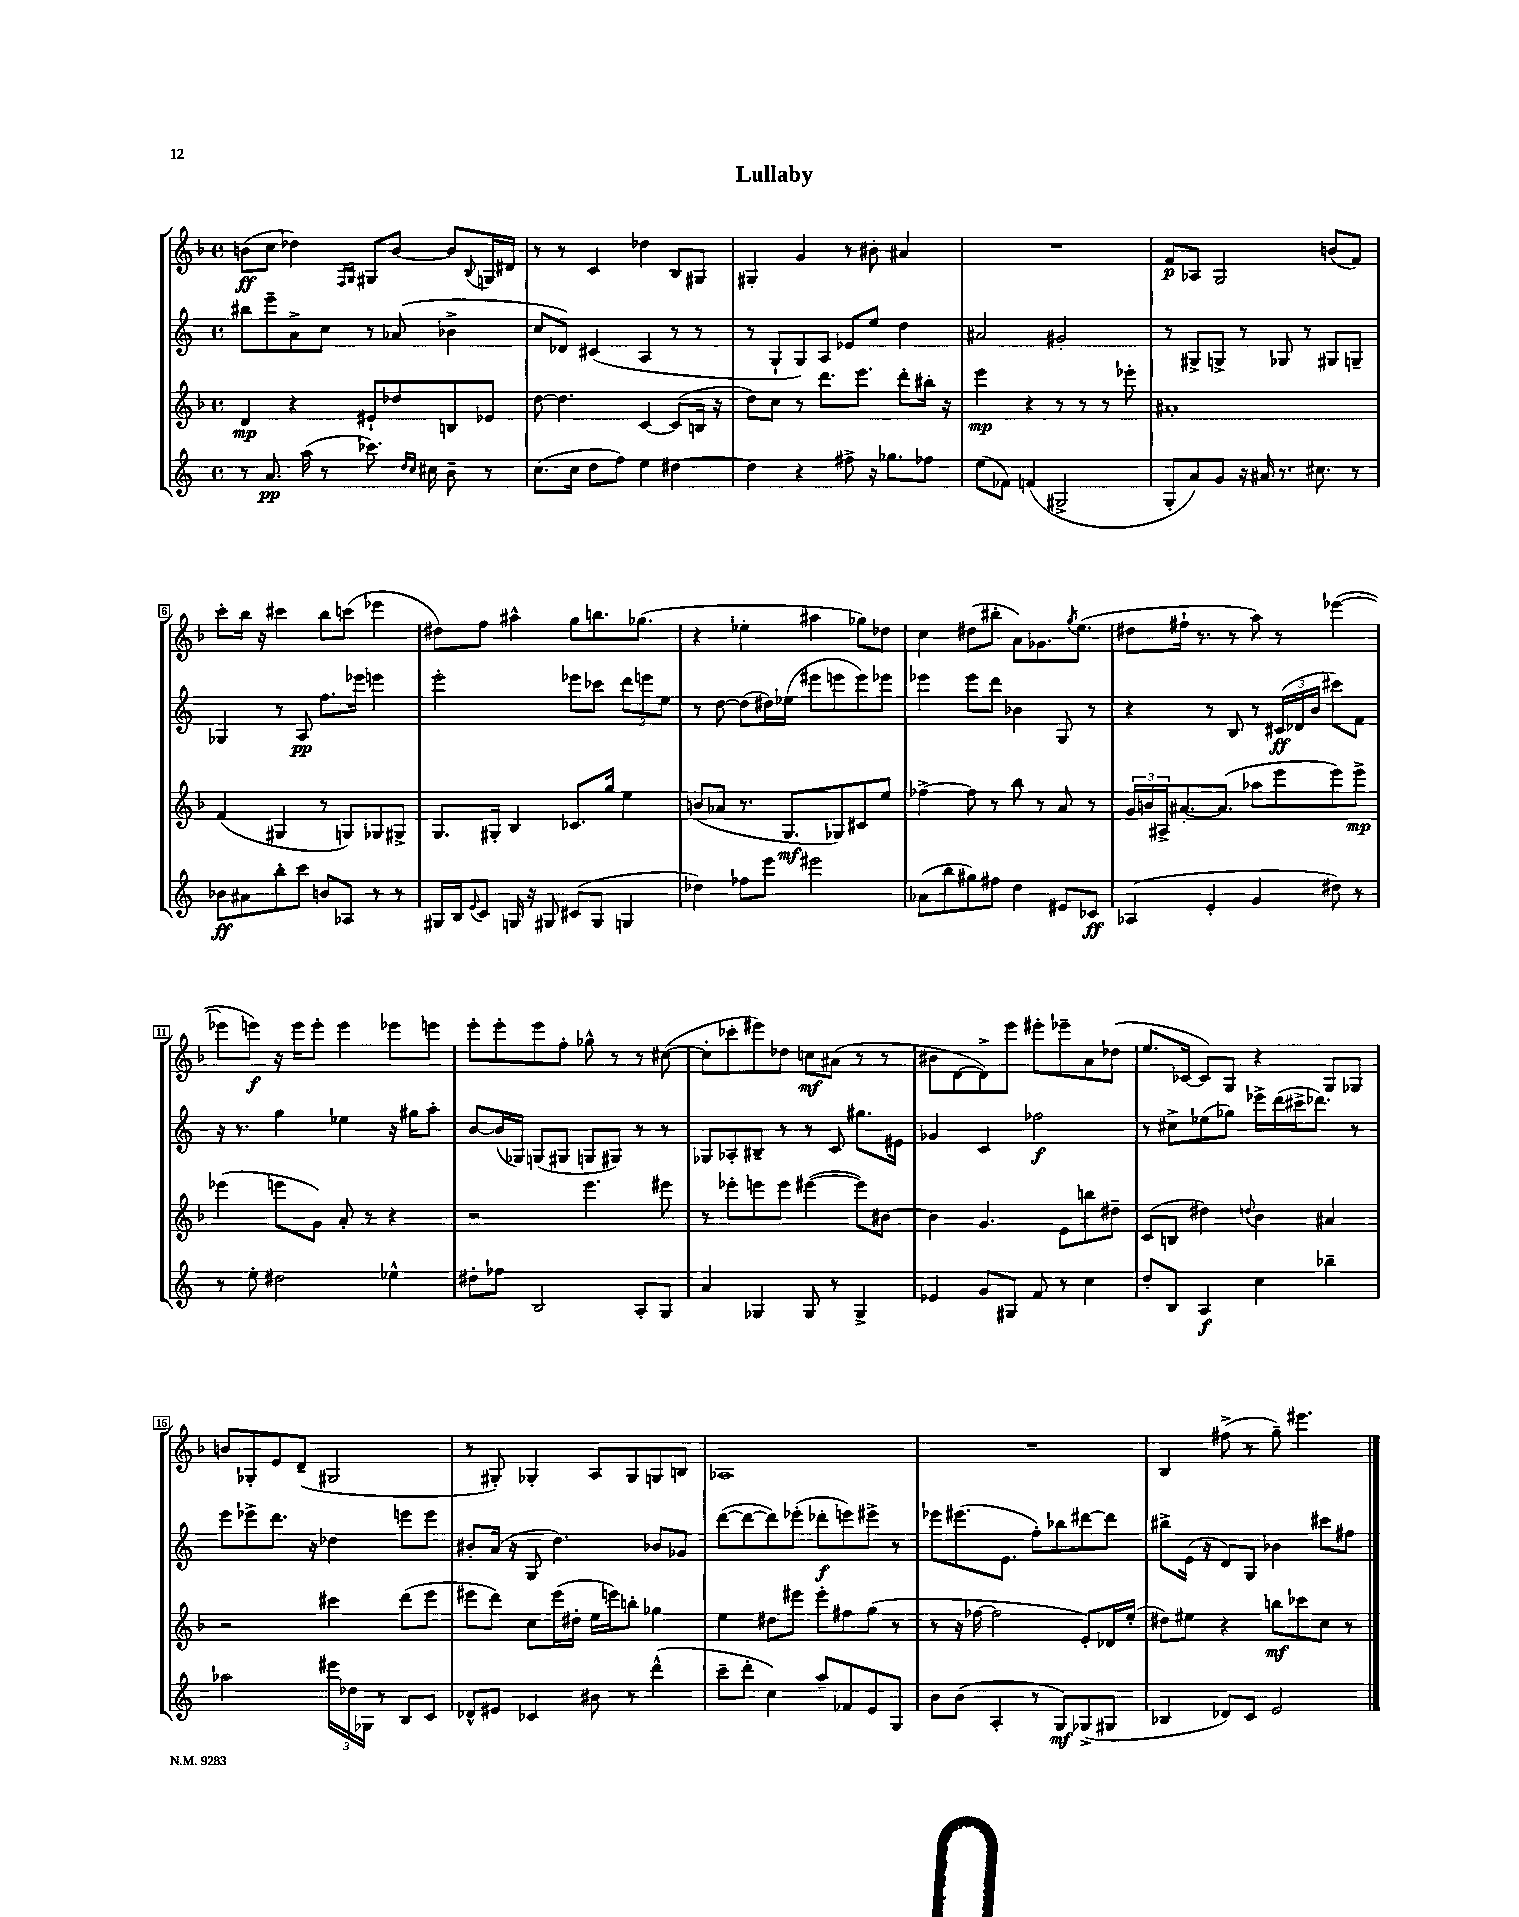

**kern	**kern	**kern	**kern
*staff4	*staff3	*staff2	*staff1
*clefG2	*clefG2	*clefG2	*clefG2
*k[]	*k[b-]	*k[]	*k[b-]
*M4/4	*M4/4	*M4/4	*M4/4
*met(c)	*met(c)	*met(c)	*met(c)
8r	4d	8bb#	(8b
8.a	.	8eee~	8cc
.	4r	8a^	4dd-)
(16aa	.	.	.
8r	.	8cc	.
.	.	.	16qqF
.	.	.	16qqG
8.ccc-)	8e#`	8r	8G#
.	8dd-	(8a-	[8b
16qqdd	.	.	.
16qqcc	.	.	.
16cc#	.	.	.
8b~	8B	4b-^	8b]
.	.	.	8qqB-
8r	8e-	.	16G
.	.	.	16d#
=	=	=	=
(8.cc	[8dd	8cc	8r
.	4.dd]	8d-)	8r
16cc	.	.	.
8dd	.	(4c#	4c
8ff)	.	.	.
4ee	[4c	4A	4dd-
[4dd#	(8c]	8r	8B-
.	16B	8r	8G#
.	16r	.	.
=	=	=	=
4dd#]	8dd)	8r	4G#'
.	8cc	8G`	.
4r	8r	8G)	4g
.	8.ddd	8A	.
8ff#^	.	8e-	8r
.	8.eee	.	.
16r	.	8ee	8b#'
8.gg-	.	.	.
.	8ddd'	4dd	4a#
8ff-	16bb#'	.	.
.	16r	.	.
=	=	=	=
(8ee	4eee	2a#	1r
8f-)	.	.	.
(4f	4r	.	.
2G#^	8r	2g#'	.
.	8r	.	.
.	8r	.	.
.	8eee-'	.	.
=	=	=	=
8G'	1a#'	8r	8f
8a)	.	8G#^	8A-
8g	.	8G^	2G
16r	.	8r	.
16a#	.	.	.
8.r	.	8G-	.
.	.	8r	.
8.cc#	.	.	.
.	.	8G#	(8b
8r	.	8G~	8f)
=	=	=	=
8b-	(4f	4G-	8ccc'
8a#	.	.	16bb-
.	.	.	16r
8bb'	4G#	8r	4ccc#
8ccc	.	8A	.
8b	8r	8.ff	8bb-
8A-	8G)	.	(8ccc
.	.	16eee-	.
8r	8G-	4eee	4eee-
8r	8G#^	.	.
=	=	=	=
16G#	8.G	2eee'	8dd#)
16B	.	.	.
8qqe	.	.	.
8c	.	.	8ff
.	16G#'	.	.
16G	4B-	.	4aa#^^
16r	.	.	.
8G#	.	.	.
(8c#	8.c-	8eee-	8gg
8G#	.	8ccc-	8.bb
.	16gg	.	.
4G	4ee	12ddd	.
.	.	.	(8.gg-
.	.	12eee	.
.	.	12ee	.
=	=	=	=
4dd-)	(8b	8r	4r
.	8a-	[8dd	.
8ff-	8.r	(8dd]	4ee-'
8eee	.	16dd#)	.
.	8.G	(16ee-	.
2eee#	.	8eee#	4aa#
.	8G-)	8eee	.
.	8c#	8eee)	8gg-)
.	8ee	8eee-	8dd-
=	=	=	=
(8a-	[4ff-^	4eee-	4cc
8bb	.	.	.
8gg#)	8ff-]	8eee-	(8dd#
8ff#	8r	8ddd	8bb#'
4dd	8bb-	4b-	8a)
.	8r	.	8.g-
8e#	8a	8G	.
.	.	.	8qgg
.	.	.	(8.ee
8c-	8r	8r	.
=	=	=	=
(4A-	24g	4r	8dd#
.	24b	.	.
.	24A#^	.	.
.	[8.a#'	.	16ff#`
.	.	.	8.r
4e'	.	8r	.
.	(8.a#]	.	.
.	.	8B	8r
4g	8aa-	8r	8aa)
.	8eee	(24c#	8r
.	.	24d-	.
.	.	24b	.
8dd#)	8eee)	8ccc#)	([4eee-
8r	8eee^	8f	.
=	=	=	=
8r	(4eee-	16r	8eee-]
.	.	8.r	.
8ee'	.	.	8eee)
2dd#	8eee	4gg	16r
.	.	.	16eee
.	8g)	.	8eee'
.	8a'	4ee-	4eee
.	8r	.	.
4ee-^^	4r	16r	8eee-
.	.	16gg#	.
.	.	8aa'	8eee
=	=	=	=
8dd#'	2r	[8b	8eee'
8ff-	.	(16b]	8eee'
.	.	16G-)	.
2B	.	(8G	8eee
.	.	8G#	8ff'
.	4.eee	8G	8gg-^^
.	.	8G#)	8r
8A'	.	8r	8r
8G	8eee#	8r	([8cc#
=	=	=	=
4a	8r	8G-	8cc#']
.	8eee-'	8A-'	8ccc-'
4G-	8eee	8B#~	8eee#)
.	8eee	8r	8dd-
8G-	([4eee#	8r	8cc
8r	.	8c	(8a#
4G-^	8eee#])	8.gg#	8r
.	[8b#	.	8r
.	.	16e#	.
=	=	=	=
4e-	4b#]	4g-	8b#
.	.	.	[8d
8g	4.g	4c	8d^])
8G#	.	.	8eee
8f	.	2ff-	8eee#'
8r	8e	.	8eee-~
4cc	8bb	.	8a
.	8dd#~	.	(8dd-
=	=	=	=
8dd'	(8c	8r	8.ee
8B	8B	8cc#^	.
.	.	.	[16c-
4A	4dd#)	(8ee-	8c-])
.	.	8gg-)	8G
.	8qqdd	.	.
4cc	4b-	16eee-^	4r
.	.	(16ddd	.
.	.	16ccc#^	.
.	.	8.ddd-)	.
4bb-~	4a#	.	8G
.	.	8r	8G-
=	=	=	=
2aa-	2r	8eee	8b
.	.	8eee-^	8G-'
.	.	8.ddd	8e
.	.	.	(8d~
.	.	16r	.
24eee#	4ccc#	4dd-	2G#
24dd-	.	.	.
24G-	.	.	.
8r	.	.	.
8B	(8ddd	8eee	.
8c	8eee	8eee	.
=	=	=	=
8d-^^	8eee#	8b#'	8r
8e#	8ddd)	(16a	8G#')
.	.	16r	.
4c-	8cc	8G	4G-'
.	(16eee#	4.dd)	.
.	16dd#'	.	.
8b#	16ee	.	8A
.	16eee)	.	.
8r	8bb'	.	8G-
(4ddd^^	4gg-	8b-	8G
.	.	8g-	8B
=	=	=	=
8ccc~	4ee	([8ddd	1A-
8ddd'	.	8ddd_	.
4cc)	8dd#	8ddd])	.
.	8eee#	(8eee-'	.
8aa~	8eee#'	8ddd-'	.
8f-	8ff#	8eee)	.
8e	(8gg	8eee#^	.
8G	8r	8r	.
=	=	=	=
8b	8r	8eee-	1r
(8b	16r	(8.eee#	.
.	[16ff-	.	.
4A'	2ff-]	.	.
.	.	8.e	.
8r	.	8ff')	.
8G)	.	8bb-	.
(8G-^	8e')	[8ddd#	.
8G#	16d-	8ddd#]	.
.	(16ee'	.	.
=	=	=	=
4B-	8dd#)	8bb#^	4B-
.	8ee#	(16e	.
.	.	16r	.
8d-)	4r	8d)	(8ff#^
8c	.	8G	8r
2e	8bb	4b-	8gg~)
.	8ccc-	.	4.eee#
.	8cc	8ccc#	.
.	8r	8ff#	.
==	==	==	==
*-	*-	*-	*-
